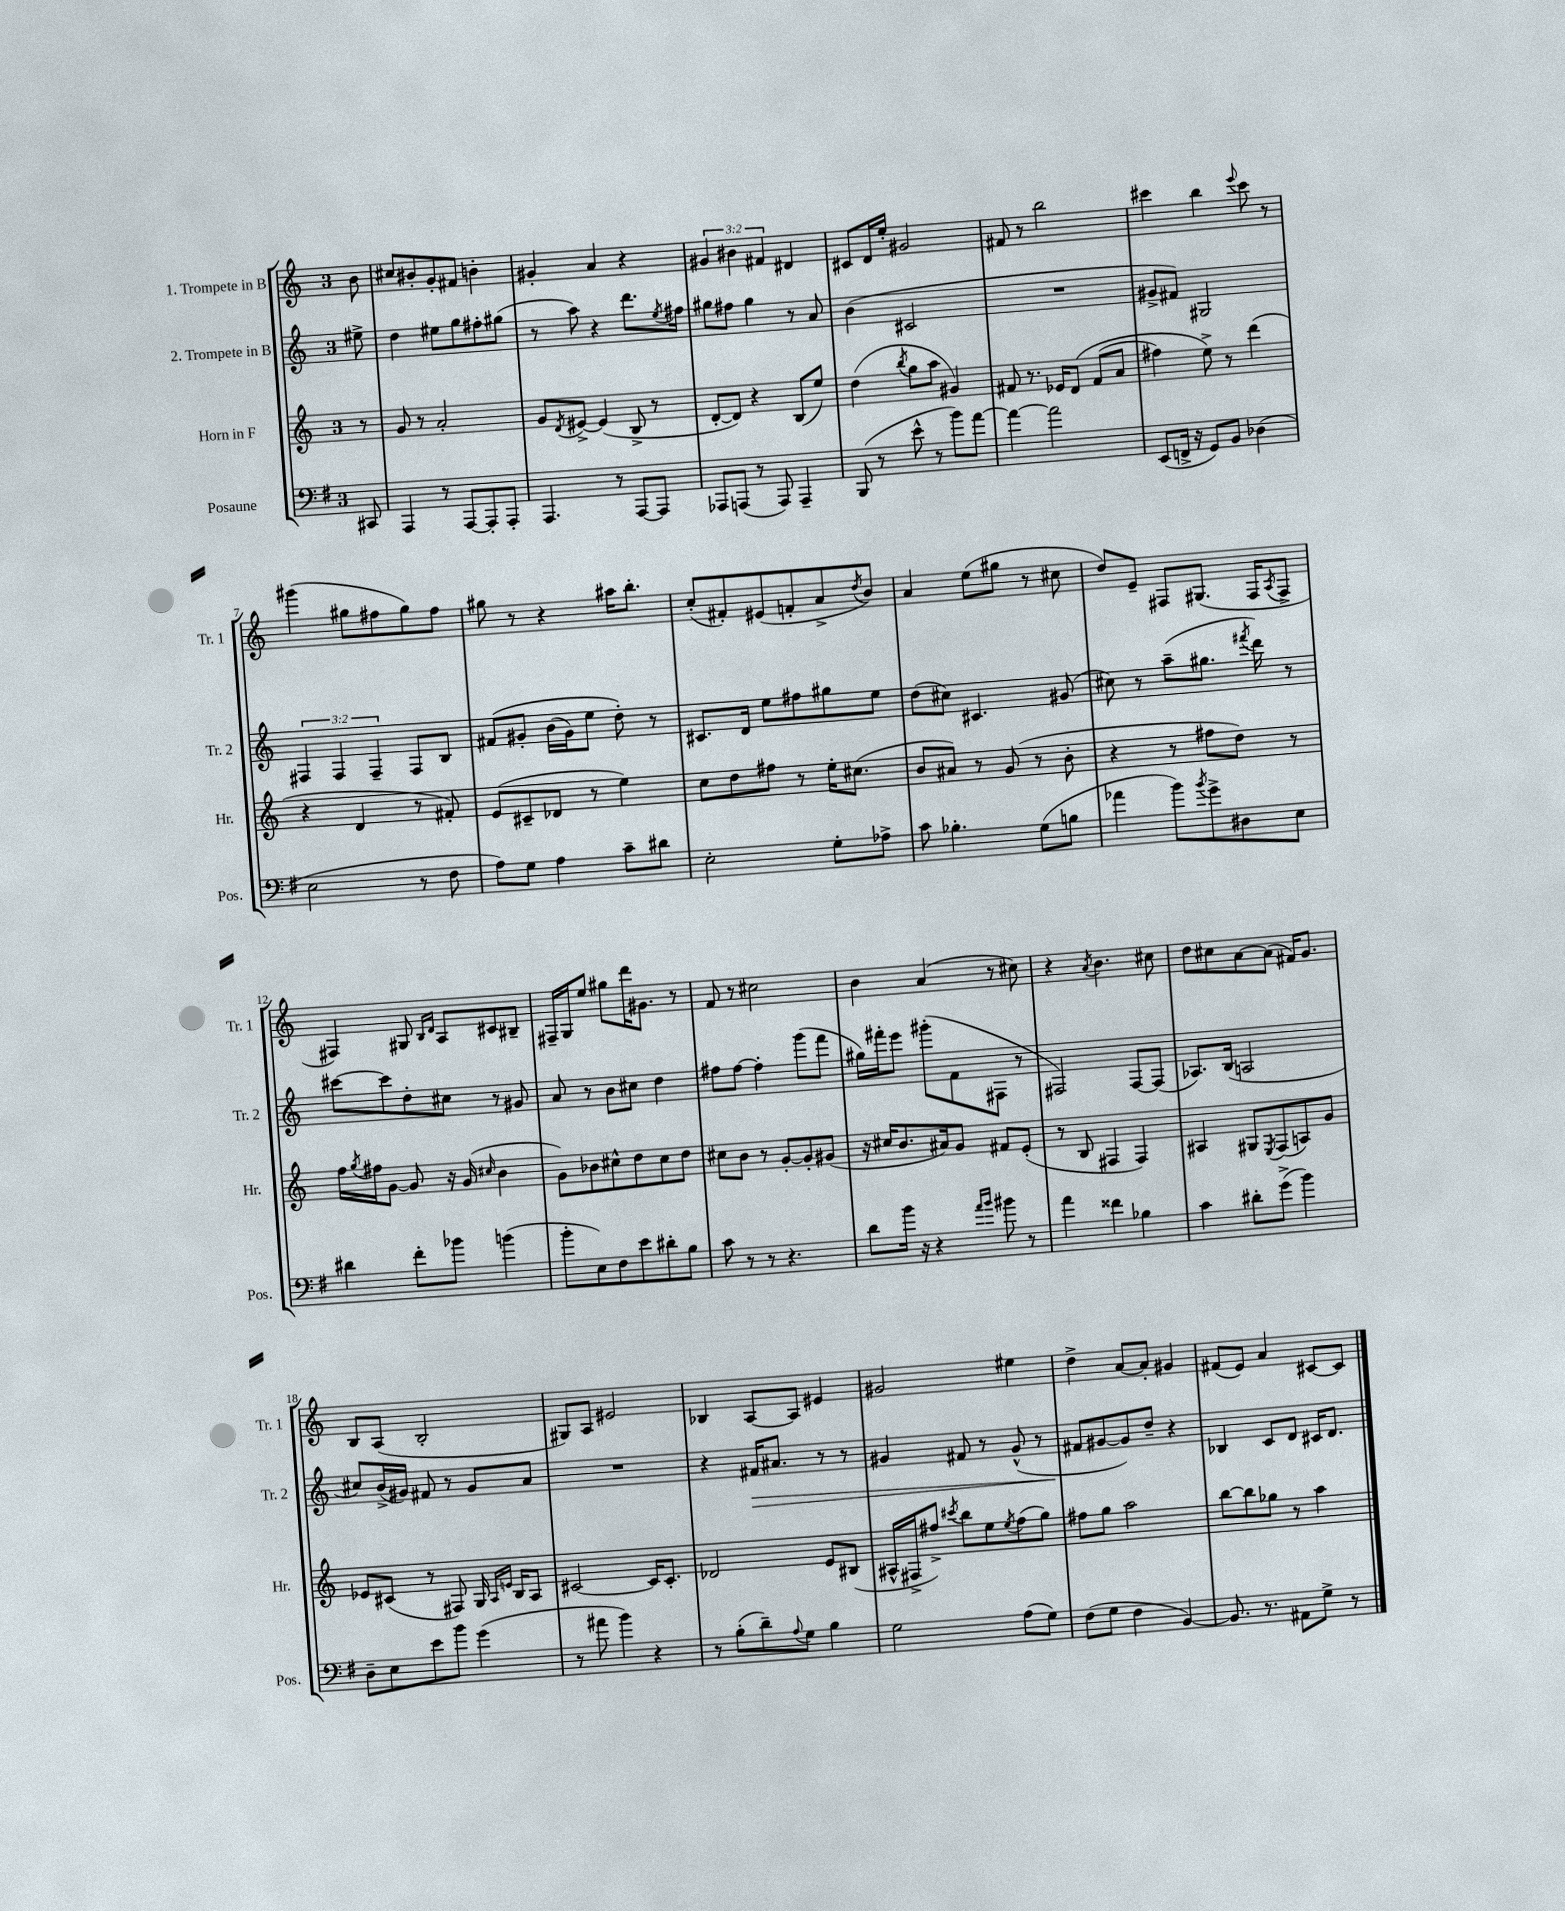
<<
\new StaffGroup <<
\new Staff = "s0" \with { instrumentName = "1. Trompete in B" shortInstrumentName = "Tr. 1" } {
    \clef treble \key c \major \once \override Staff.TimeSignature.style = #'single-digit \time 3/4 \override Staff.TupletNumber.text = #tuplet-number::calc-fraction-text \partial 8
    b'8 |
    cis''8 bis'8-. g'8-. fis'8 b'4-. |
    gis'4-. a'4 r4 |
    \tuplet 3/2 { gis'4 bis'4 fis'4 } dis'4 |
    cis'8 d'16 e''16-. gis'2 |
    fis'8 r8 b''2 |
    cis'''4 b''4 \appoggiatura { e'''8 } cis'''8 r8 |
    gis'''4( gis''8 fis''8 gis''8) fis''8 |
    gis''8 r8 r4 ais''16 b''8.-. |
    c''8-.( fis'8-.) eis'8( f'8-. a'8-> \acciaccatura { d''8 } b'8) |
    a'4 e''8( gis''8 r8 cis''8 |
    d''8) e'8-- fis8 gis8.( fis16 \acciaccatura { a8 } fis8-> |
    fis4) gis8 \grace { b16 d'16 } a8 cis'8 bis8-- |
    fis16-- g16 e''8 gis''8 d'''16 gis'8. r8 |
    f'8 r8 cis''2 |
    b'4 a'4( r8 cis''8) |
    r4 \acciaccatura { a'8 } b'4. cis''8 |
    d''8 cis''8 a'8~ a'8( fis'16) g'8. |
    b8 a8( b2-. |
    gis8) a8 eis'2 |
    bes4 a8~ a8 eis'4 |
    gis'2 eis''4 |
    d''4-> a'8~ a'8-. gis'4 |
    fis'8( e'8) a'4 cis'8~ cis'8 \bar "|." |
}
\new Staff = "s1" \with { instrumentName = "2. Trompete in B" shortInstrumentName = "Tr. 2" } {
    \clef treble \key c \major \once \override Staff.TimeSignature.style = #'single-digit \time 3/4 \override Staff.TupletNumber.text = #tuplet-number::calc-fraction-text \partial 8
    eis''8-> |
    d''4 eis''8 g''8 fis''8-. gis''8( |
    r8 a''8) r4 d'''8. \acciaccatura { e''8 } fis''16 |
    gis''8 fis''8 gis''4 r8 a'8 |
    b'4( cis'2 |
    R2. |
    gis'8-> fis'8) gis2 |
    \tuplet 3/2 { fis4 fis4 fis4-- } fis8 b8 |
    fis'8\( gis'8-. b'16( gis'16) e''8 d''8-.\) r8 |
    cis'8. d'16 e''8 fis''8 gis''8 e''8 |
    d''8( cis''8) cis'4. gis'8( |
    cis''8) r8 a''8--( gis''8. \acciaccatura { fis'''8 } d'''16) r8 |
    cis'''8~ cis'''8 d''8-. cis''8 r8 gis'8 |
    a'8 r8 b'8 cis''8 d''4 |
    fis''8 fis''8~ fis''4-. g'''8( f'''8 |
    gis''16) fis'''16-. e'''8 gis'''8-.( f'8 fis8 r8 |
    fis2) fis8~ fis8( |
    aes8.) b16( a2 |
    cis''8) b'16->( gis'16) fis'8 r8 gis'8 a'8 |
    R2. |
    r4 fis'16\> ais'8. r8 r8 |
    gis'4 fis'8 r8 gis'8-^( r8 |
    fis'8\! gis'8~ gis'8) d''8-- r4 |
    bes4 c'8 d'8 cis'16 d'8. \bar "|." |
}
\new Staff = "s2" \with { instrumentName = "Horn in F" shortInstrumentName = "Hr." } {
    \clef treble \key c \major \once \override Staff.TimeSignature.style = #'single-digit \time 3/4 \partial 8
    r8 |
    g'8 r8 a'2-. |
    g'8 \acciaccatura { d'8 } eis'8~-> eis'4( b8-> r8 |
    d'8~-. d'8) r4 b8( e''8) |
    d''4( \acciaccatura { b''8 } g''8 a''8 gis'4) |
    fis'8 r8. ees'16 d'8\( fis'8( a'8 |
    fis''4) e''8->\) r8 d'''4( |
    r4 d'4 r8 fis'8-.) |
    e'8( cis'8-- des'8 r8 e''4) |
    c''8 d''8 fis''8 r8 e''16-. cis''8.( |
    b'8 ais'8) r8 g'8( r8 b'8-. |
    r4 r8 fis''8 d''8) r8 |
    f''16 \acciaccatura { g''8 } fis''16 g'8~ g'8 r16 g'16( \grace { cis''16 } b'4 |
    g'8) bes'8 cis''8-^ d''8 cis''8 d''8 |
    cis''8 b'8 r8 g'8~-. g'8-. gis'8( |
    r16 cis''16 b'8. ais'16) g'8 fis'8 e'8-.( |
    r8 b8 fis4 fis4) |
    ais4 gis8 \acciaccatura { e8 } f8( a8) g'8 |
    ees'8 cis'8( r8 fis8) g16 \grace { a16 e'16 } b16 a8 |
    cis'2~ cis'16 cis'8.-. |
    des'2 e'8 bis8( |
    ais16-^ fis16-> fis''8->) \acciaccatura { cis'''8 } b''8 e''8 \acciaccatura { e''8 } fis''8( g''8) |
    fis''8 g''8 a''2 |
    b''8~ b''8 ges''8 r8 a''4 \bar "|." |
}
\new Staff = "s3" \with { instrumentName = "Posaune" shortInstrumentName = "Pos." } {
    \clef bass \key g \major \once \override Staff.TimeSignature.style = #'single-digit \time 3/4 \partial 8
    cis,8 |
    a,,4 r8 a,,8~ a,,8-. a,,8-. |
    a,,4. r8 a,,8~ a,,8 |
    aes,,8 a,,8( r8 a,,8) a,,4-- |
    b,,8( r8 e'8-^ r8 b'8) a'8~ |
    a'4~ a'2 |
    e,8( f,16-> r16 g,8) b,8 des4( |
    e2 r8 fis8 |
    a8) g8 a4 c'8-- dis'8 |
    e2-. g8-. aes8-> |
    c'8 bes4.-. g8( b8 |
    aes'4 b'8) \acciaccatura { b'8 } g'8-> dis8 e8 |
    dis'4 fis'8-. bes'8 b'4( |
    b'8-. e8) fis8 e'8 dis'8-. b8 |
    c'8 r8 r8 r4. |
    d'8 b'16 r16 r4 \grace { a'16 b'16 } bis'8 r8 |
    a'4 fisis'4 bes4 |
    c'4 dis'8-. g'8->( b'4) |
    d8-- e8 e'8 b'8 g'4( |
    r8 ais'8 b'4) r4 |
    r8 b8-.( d'8--) \appoggiatura { a8 } g8 b4 |
    g2 a8( g8) |
    fis8( g8 fis4 b,4~) |
    b,8. r8. ais,8 g8-> r8 \bar "|." |
}
>>
>>
